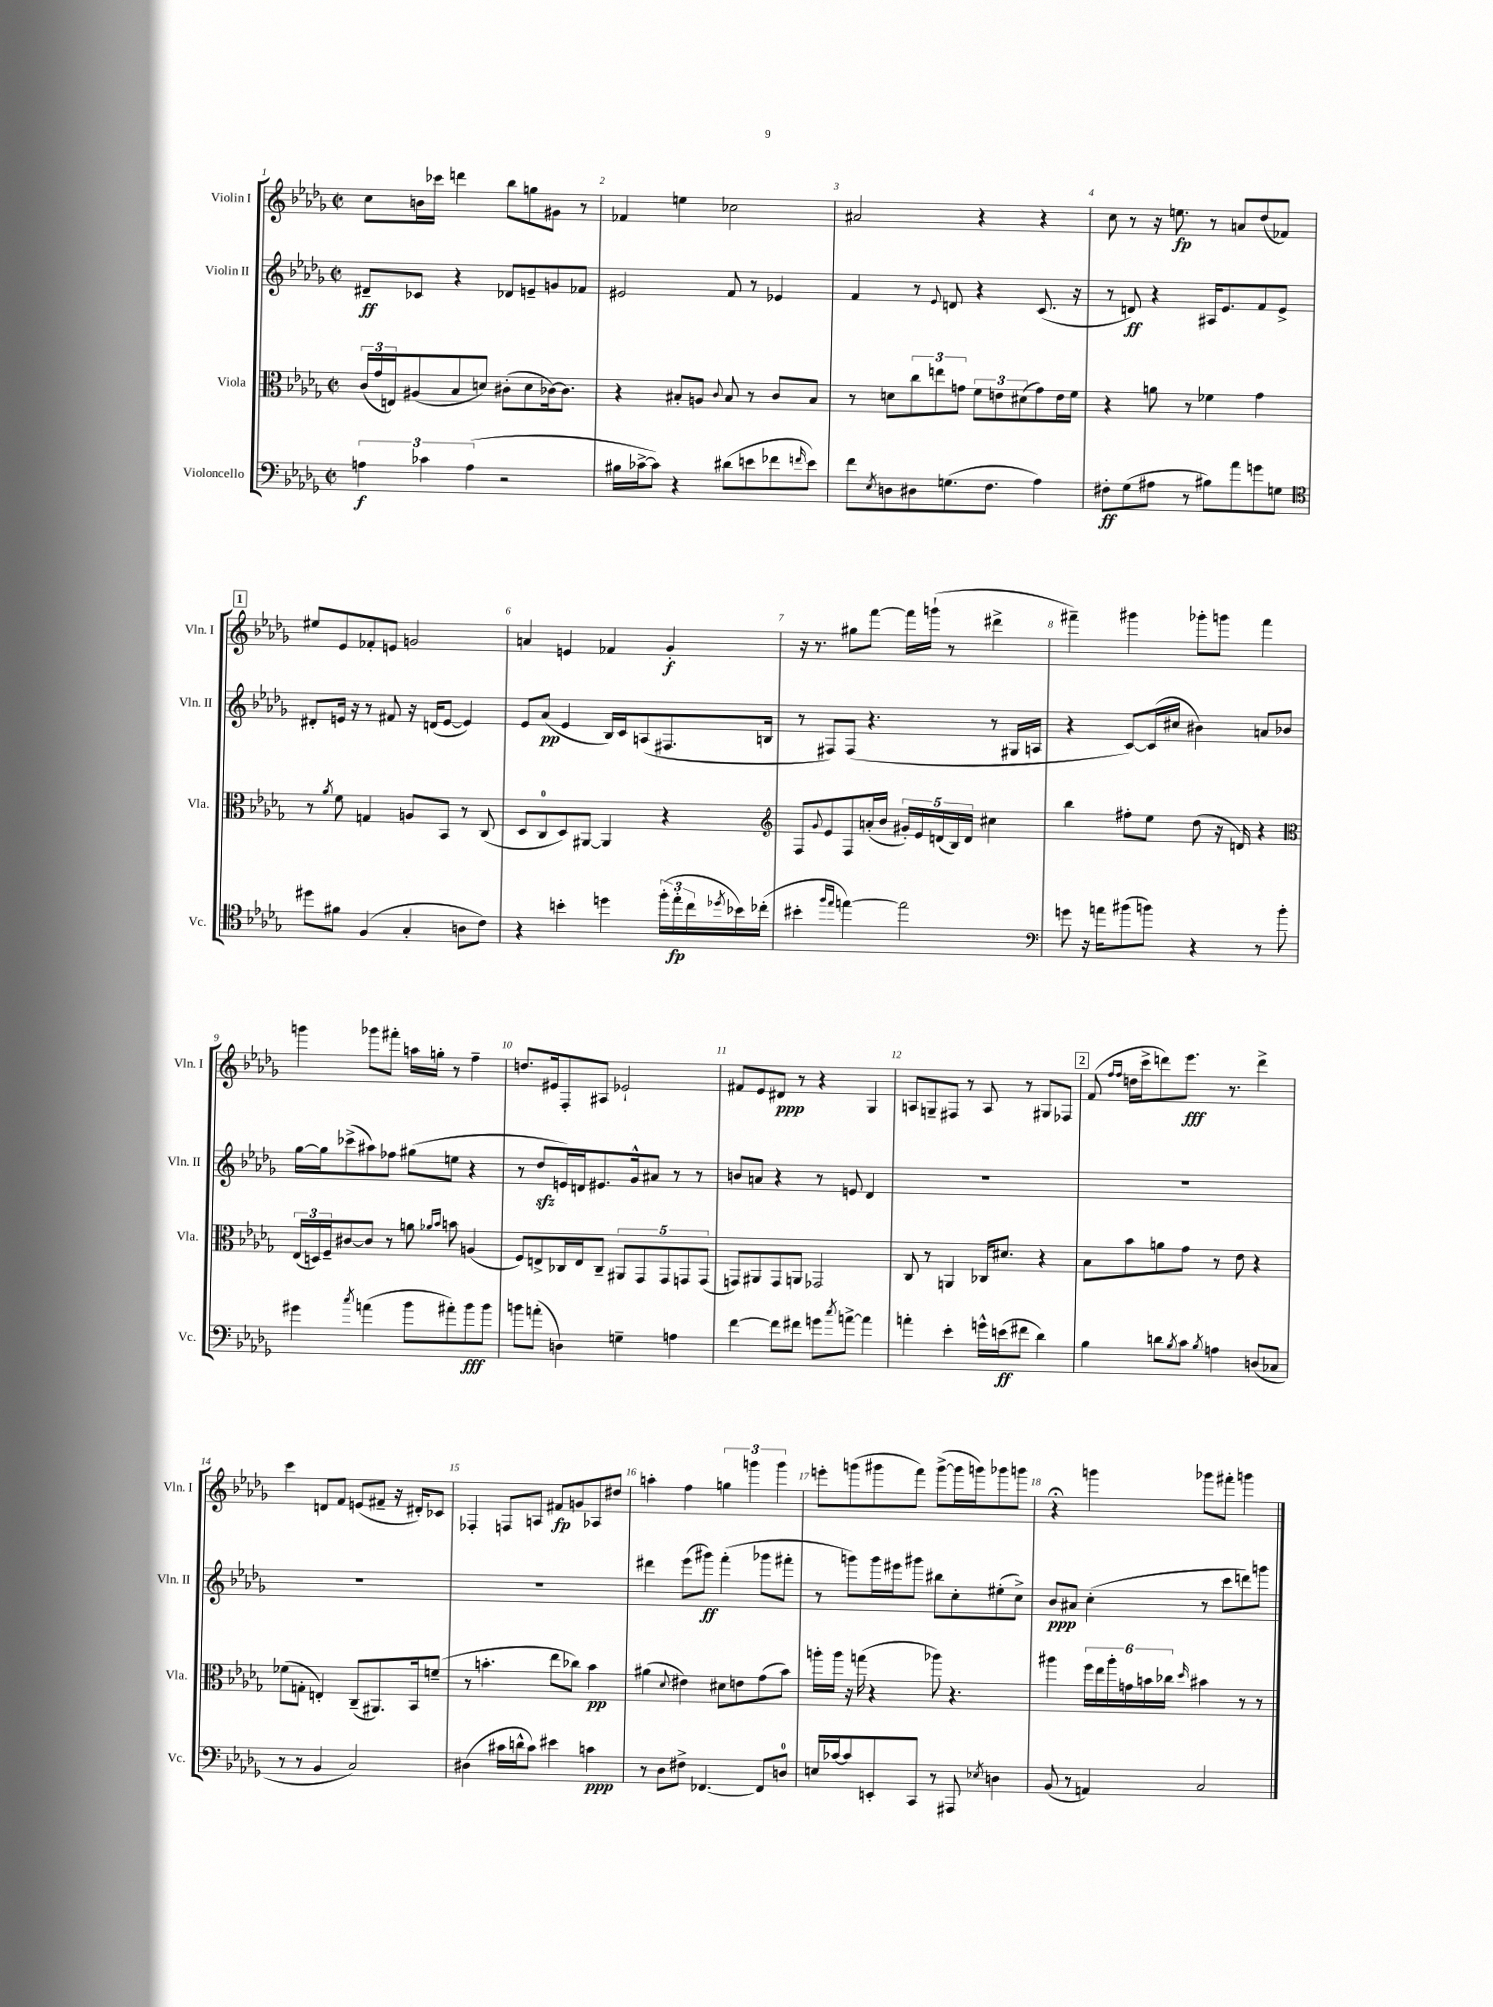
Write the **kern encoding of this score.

**kern	**kern	**kern	**kern
*staff4	*staff3	*staff2	*staff1
*clefF4	*clefC3	*clefG2	*clefG2
*k[b-e-a-d-g-]	*k[b-e-a-d-g-]	*k[b-e-a-d-g-]	*k[b-e-a-d-g-]
*M2/2	*M2/2	*M2/2	*M2/2
*met(c|)	*met(c|)	*met(c|)	*met(c|)
6A	(24c	8d#~	8cc
.	24g-	.	.
.	24E)	.	.
.	(8A#	8c-	16b
6c-	.	.	.
.	.	.	16ccc-
.	8B-	4r	4ddd
(6A	.	.	.
.	8d)	.	.
2r	(8c#'	8d-	8bb-
.	8d	8e~	8gg
.	[16c-)	8g	8g#
.	8.c-]	.	.
.	.	8f-	8r
=	=	=	=
16B#	4r	2e#	4f-
[16c-^	.	.	.
8c-])	.	.	.
4r	8B#'	.	4ee
.	8A	.	.
.	8qqc	.	.
(8d#	8B#	8f	2cc-
8e	8r	8r	.
8f-	8c	4e-	.
16qqf	.	.	.
8e)	8B#	.	.
=	=	=	=
8f	8r	4f	2a#
8qE-	.	.	.
8D	8d	.	.
8D#	12cc	8r	.
.	12ee	.	.
.	.	8qqe-	.
(8.G	.	8d	.
.	12g	.	.
.	12f	4r	4r
8.F	.	.	.
.	12e	.	.
.	(12d#	.	.
4A-)	8g)	(8.c	4r
.	16e	.	.
.	16f	16r	.
=	=	=	=
8F#'	4r	8r	8cc
(8G-	.	8d)	8r
8A#	8a	4r	16r
.	.	.	8.ee
8r	8r	.	.
8B#)	4f-	16A#	8r
.	.	8.e-	.
8a-	.	.	8a
8g	4g-	8f	(8dd-
8G	.	8e-^	8f-)
=	=	=	=
*clefC4	*	*	*
8dd#	8r	8d#'	8ee#
.	8qa-	.	.
8f#	8f	16e	8e-
.	.	16r	.
(4F	4G	8r	8f-'
.	.	8f#	8e
4G-'	8A	16r	2g
.	.	(16d	.
.	8BB-	[8e	.
8A	8r	4e])	.
8c)	(8C	.	.
=	=	=	=
4r	8D-	8e-	4a
.	8C	(8a-	.
4b'	8D-)	4e-	4e
.	[8AA#	.	.
4dd	4AA#]	16B-)	4f-
.	.	16c	.
.	.	(8A	.
(24ff'	4r	8.F#	4g-'
24ee-'	.	.	.
24cc	.	.	.
8qdd-	.	.	.
16b-)	.	.	.
(16cc-'	.	16B	.
=	=	=	=
*	*clefG2	*	*
4b#'	8F	8r	16r
.	.	.	8.r
.	8qqg-	.	.
.	8e-	8F#)	.
16qqff	.	.	.
16qqee-	.	.	.
[4ee)	8F	(8F#	8gg#
.	(16a'	4.r	[8fff
.	16b-	.	.
2ee]	20g#')	.	16fff]
.	20e-	.	.
.	.	.	(16ggg`
.	(20d	.	.
.	.	.	8r
.	20B-)	.	.
.	20d	.	.
.	4cc#	8r	4ddd#^
.	.	16G#	.
.	.	16A	.
=	=	=	=
*clefF4	*	*	*
8g	4bb-	4r	4fff#~)
16r	.	.	.
16a	.	.	.
(8b#	8ff#'	[8c)	4ggg#
8b)	8ee-	(16c]	.
.	.	16cc#	.
4r	(8dd-	4b#)	8ggg-'
.	16r	.	8ggg
.	16d)	.	.
8r	4r	8a	4fff#
8b'	.	8b-	.
=	=	=	=
*	*clefC3	*	*
4g#	(24E-	[16gg-	4ggg
.	24D)	.	.
.	.	16gg-]	.
.	24F~	.	.
.	[8c#	(8ccc-^	.
8qcc	.	.	.
(4a	8c#]	8aa#)	8ggg-
.	8r	8ff-	8fff#'
8b-	8a	(8gg#	16aa
.	.	.	16gg'
.	16qqa-	.	.
.	16qqb-	.	.
8a#')	8b	8ee	8r
8b-	(4A	4r	4ff~
8b-	.	.	.
=	=	=	=
8b	8F)	8r	8.dd
(8a'	8E^	8dd-	.
.	.	.	16e#
4D)	16C-	16e)	8F'
.	16E	16d	.
.	8C-~	8.e#	8A#
4G~	10AA#	.	2e-`
.	.	16g-^^	.
.	10GG-	.	.
.	.	8a#	.
.	10GG-	.	.
4A	.	8r	.
.	10GG	.	.
.	.	8r	.
.	(10GG	.	.
=	=	=	=
[4f	8GG)	8b	8f#
.	8AA#	8a	8e-
8f]	8GG	4r	8d#
8f#	8AA	.	8r
8g	2GG-	8r	4r
8qcc	.	.	.
[8a^	.	8e	.
4a]	.	4d-	4G-
=	=	=	=
4a'	8C	1r	8A
.	8r	.	8G~
4e-'	4AA	.	8F#
.	.	.	8r
16g^^	16C-	.	8A
(16e	8.d#	.	.
8f#	.	.	8r
4d-)	4r	.	8G#
.	.	.	8F-
=	=	=	=
4B-	8B-	1r	(8f
.	.	.	16qqff
.	.	.	16qqff
.	8b-	.	16dd
.	.	.	16ccc^
8d	8a	.	8ddd)
8qB-	.	.	.
8c	8g-	.	8.eee-
8qB-	.	.	.
4A	8r	.	.
.	.	.	8.r
.	8e-	.	.
(8D	4r	.	4ddd^
8C-	.	.	.
=	=	=	=
8r	(8f-	1r	4ccc
8r	8G'	.	.
4BB-	4E')	.	8d
.	.	.	8f
2C)	(8C~	.	(8e
.	8.AA#)	.	8f#~
.	.	.	16r
.	16BB-	.	16d#')
.	(8f~	.	8c-
=	=	=	=
(4D#	8r	1r	4F-'
.	4.b'	.	.
16c#	.	.	8F
16d^^	.	.	.
8c#)	.	.	8A
4e#	8ee-	.	8f#
.	8cc-)	.	8g
4c	4b	.	8A-
.	.	.	8dd#
=	=	=	=
8r	(4a#	4ddd#	4aa'
8D-	.	.	.
.	8qqd-	.	.
8F#^	4e#)	(8eee-	4ff
[4.FF-	.	8ggg#)	.
.	8d#	(4fff'	6gg
.	8e	.	.
.	.	.	6ggg
8FF-]	(8g-	8ggg-	.
.	.	.	6ggg
8D	8b-)	8fff#'	.
=	=	=	=
16E	16aa'	8r	8eee'
[16c-	16aa	.	.
8c-]	16r	8ggg)	(8ggg
.	(16gg	.	.
8EE'	4r	16ggg	8ggg#
.	.	16eee#	.
8CC	.	8ggg#	8fff)
8r	8aa-)	8bb#	([8ggg#^
8AAA#	4.r	8cc'	16ggg#]
.	.	.	16ggg)
8qE-	.	.	.
4D	.	(8ee#'	8ggg-
.	.	8cc^)	8ggg
=	=	=	=
(8BB-	4aa#	8b-	4r;
8r	.	8a#	.
4AA)	24ff	(4cc'	4ggg
.	24ee-	.	.
.	24aa#'	.	.
.	24g	.	.
.	24b	.	.
.	24cc-	.	.
.	16qqdd-	.	.
2C	4b#	8r	8ggg-
.	.	8ccc	8fff#'
.	8r	8ddd)	4ggg
.	8r	8ggg	.
==	==	==	==
*-	*-	*-	*-
